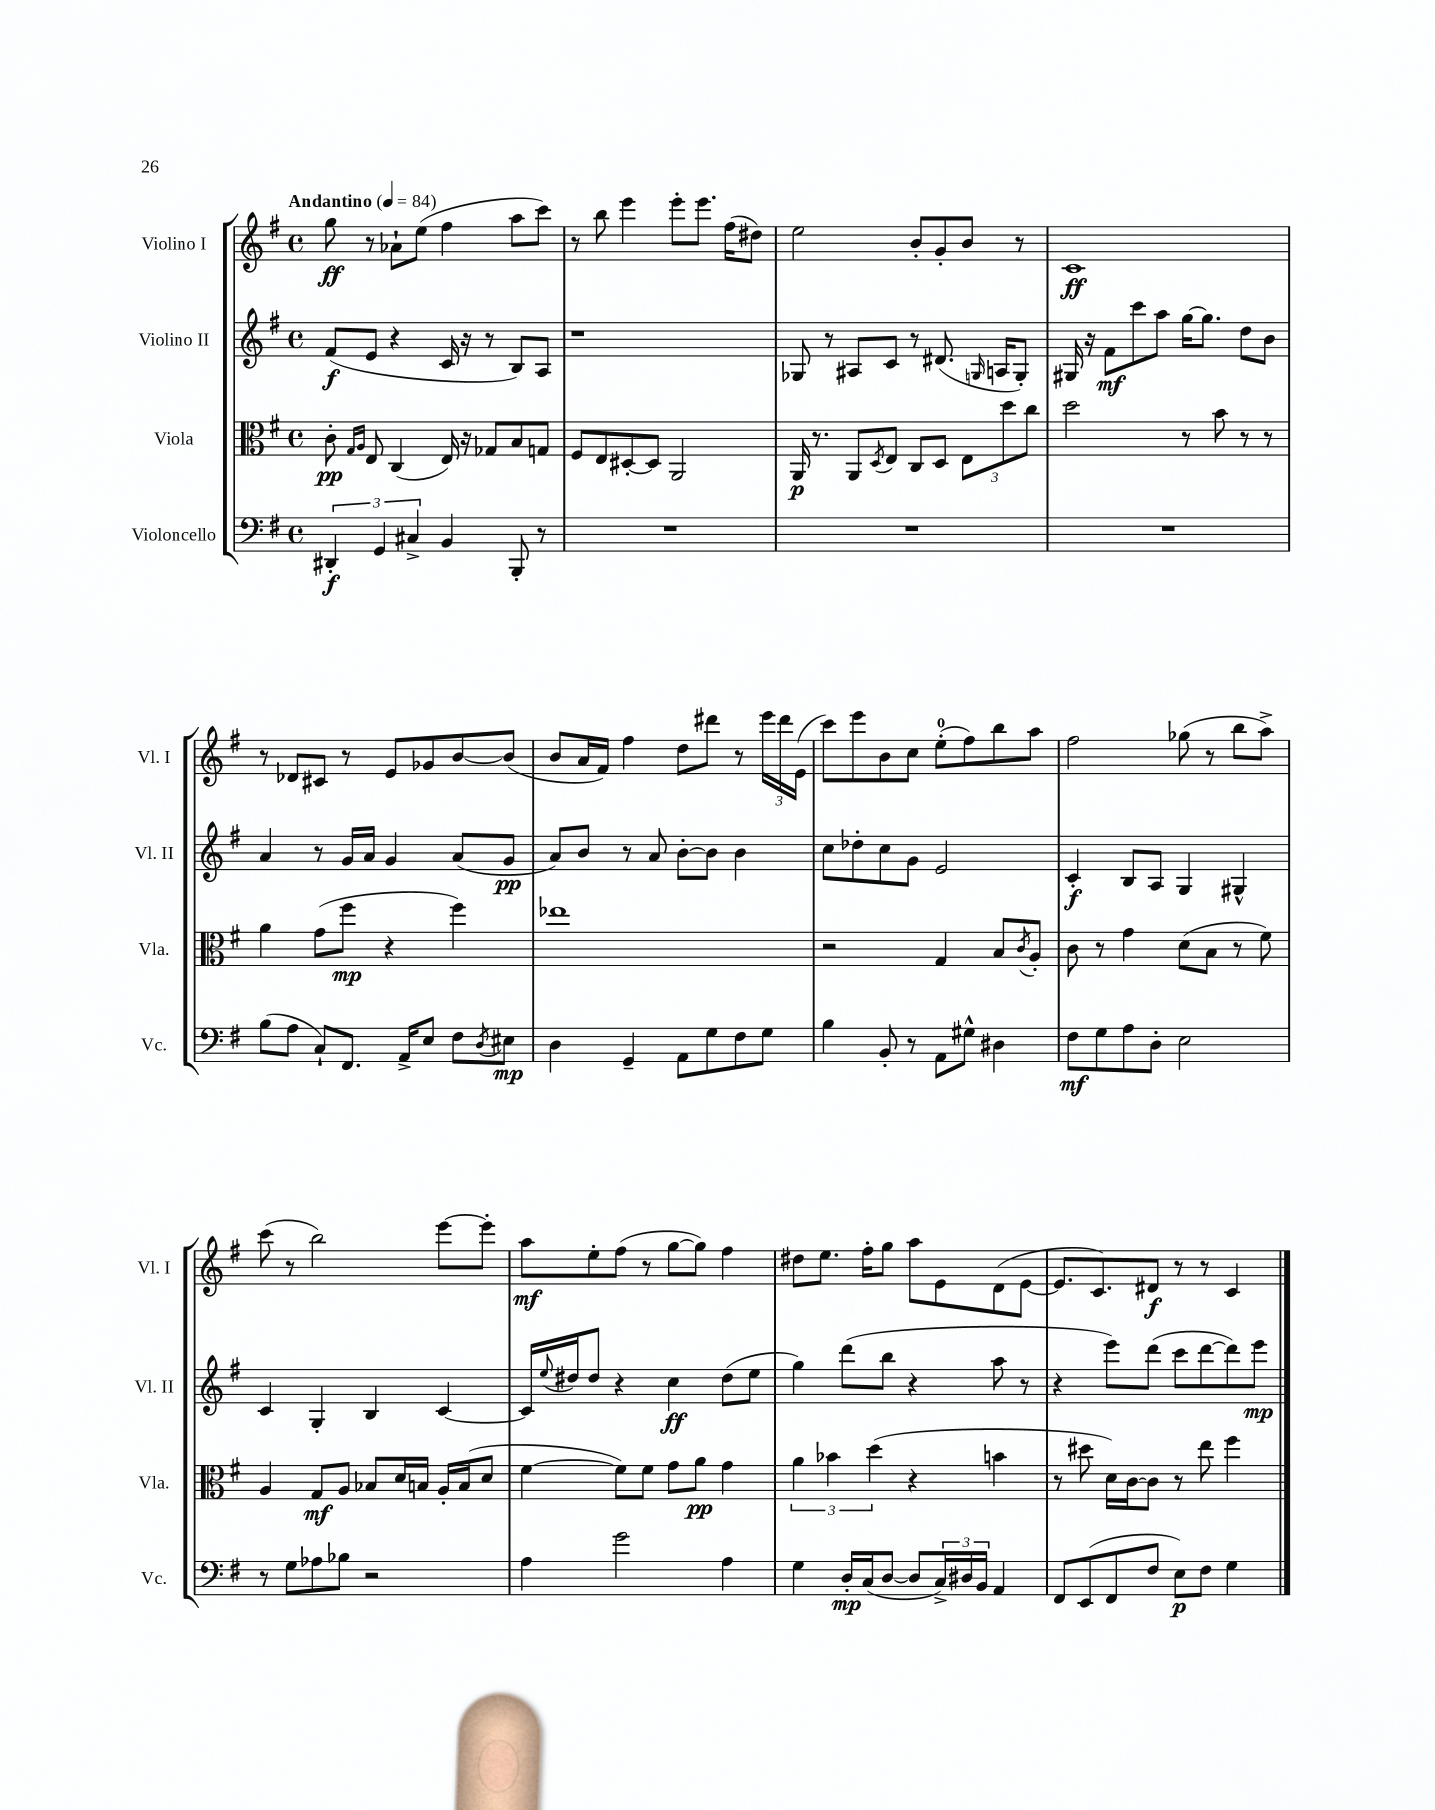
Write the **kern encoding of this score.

**kern	**kern	**kern	**kern
*staff4	*staff3	*staff2	*staff1
*clefF4	*clefC3	*clefG2	*clefG2
*k[f#]	*k[f#]	*k[f#]	*k[f#]
*M4/4	*M4/4	*M4/4	*M4/4
*met(c)	*met(c)	*met(c)	*met(c)
*MM84	*MM84	*MM84	*MM84
6DD#'	8c'	(8f#	8gg
.	16qqG	.	.
.	16qqA	.	.
.	8E	8e	8r
6GG	.	.	.
.	(4C	4r	8a-`
6C#^	.	.	.
.	.	.	(8ee
4BB	16E)	16c	4ff#
.	16r	16r	.
.	8G-	8r	.
8BBB'	8B	8B)	8aa
8r	8G	8A	8ccc)
=	=	=	=
1r	8F#	1r	8r
.	8E	.	8bb
.	[8D#'	.	4eee
.	8D#]	.	.
.	2AA	.	8eee'
.	.	.	8.eee
.	.	.	(16ff#
.	.	.	8dd#)
=	=	=	=
1r	16AA	8G-	2ee
.	8.r	.	.
.	.	8r	.
.	8AA	8A#	.
.	8qD	.	.
.	8E	8c	.
.	8C	8r	8b'
.	8D	(8.d#	8g'
.	12E	.	8b
.	.	16qqG	.
.	.	16A	.
.	12dd	.	.
.	.	8G')	8r
.	12cc	.	.
=	=	=	=
1r	2dd	16G#	1c
.	.	16r	.
.	.	8f#	.
.	.	8ccc	.
.	.	8aa	.
.	8r	[16gg	.
.	.	8.gg]	.
.	8b	.	.
.	8r	8dd	.
.	8r	8b	.
=	=	=	=
(8B	4a	4a	8r
8A	.	.	8d-
8C`)	(8g	8r	8c#
8.FF#	8ff#	16g	8r
.	.	16a	.
.	4r	4g	8e
16AA^	.	.	.
8E	.	.	8g-
8F#	4ff#)	(8a	[8b
8qD	.	.	.
8E#	.	8g	(8b]
=	=	=	=
4D	1ee-	8a)	8b
.	.	8b	16a
.	.	.	16f#)
4GG~	.	8r	4ff#
.	.	8a	.
8AA	.	[8b'	8dd
8G	.	8b]	8ddd#
8F#	.	4b	8r
8G	.	.	24eee
.	.	.	24ddd#
.	.	.	(24e
=	=	=	=
4B	2r	8cc	8ccc)
.	.	8dd-'	8eee
8BB'	.	8cc	8b
8r	.	8g	8cc
8AA	4G	2e	(8ee'
8G#^^	.	.	8ff#)
4D#	8B	.	8bb
.	8qc	.	.
.	8A'	.	8aa
=	=	=	=
8F#	8c	4c'	2ff#
8G	8r	.	.
8A	4g	8B	.
8D'	.	8A	.
2E	(8d	4G	(8gg-
.	8B	.	8r
.	8r	4G#^^	8bb
.	8f#)	.	8aa^)
=	=	=	=
8r	4A	4c	(8ccc
8G	.	.	8r
8A-	8G	4G'	2bb)
8B-	8A	.	.
2r	8B-	4B	.
.	16d	.	.
.	16B	.	.
.	16A'	[4c	[8eee
.	(16B	.	.
.	8d	.	8eee']
=	=	=	=
4A	[4f#	16c]	8aa
.	.	8qqee	.
.	.	16dd#	.
.	.	8dd#	8ee'
2g	8f#])	4r	(8ff#
.	8f#	.	8r
.	8g	4cc	[8gg
.	8a	.	8gg])
4A	4g	(8dd#	4ff#
.	.	8ee	.
=	=	=	=
4G	6a	4gg)	8dd#
.	.	.	8.ee
.	6b-	.	.
16D'	.	(8ddd	.
(16C	.	.	16ff#'
.	(6dd	.	.
[8D	.	8bb	8gg
8D]	4r	4r	8aa
24C^)	.	.	8e
24D#	.	.	.
24BB	.	.	.
4AA	4b	8aa	(8d
.	.	8r	[8e
=	=	=	=
8FF#	8r	4r	8.e]
(8EE	8dd#	.	.
.	.	.	8.c)
8FF#	16d)	8eee)	.
.	[16c	.	.
8F#	8c]	(8ddd	8d#
8E)	8r	8ccc	8r
8F#	8ee	[8ddd	8r
4G	4ff#	8ddd])	4c
.	.	8eee	.
==	==	==	==
*-	*-	*-	*-
